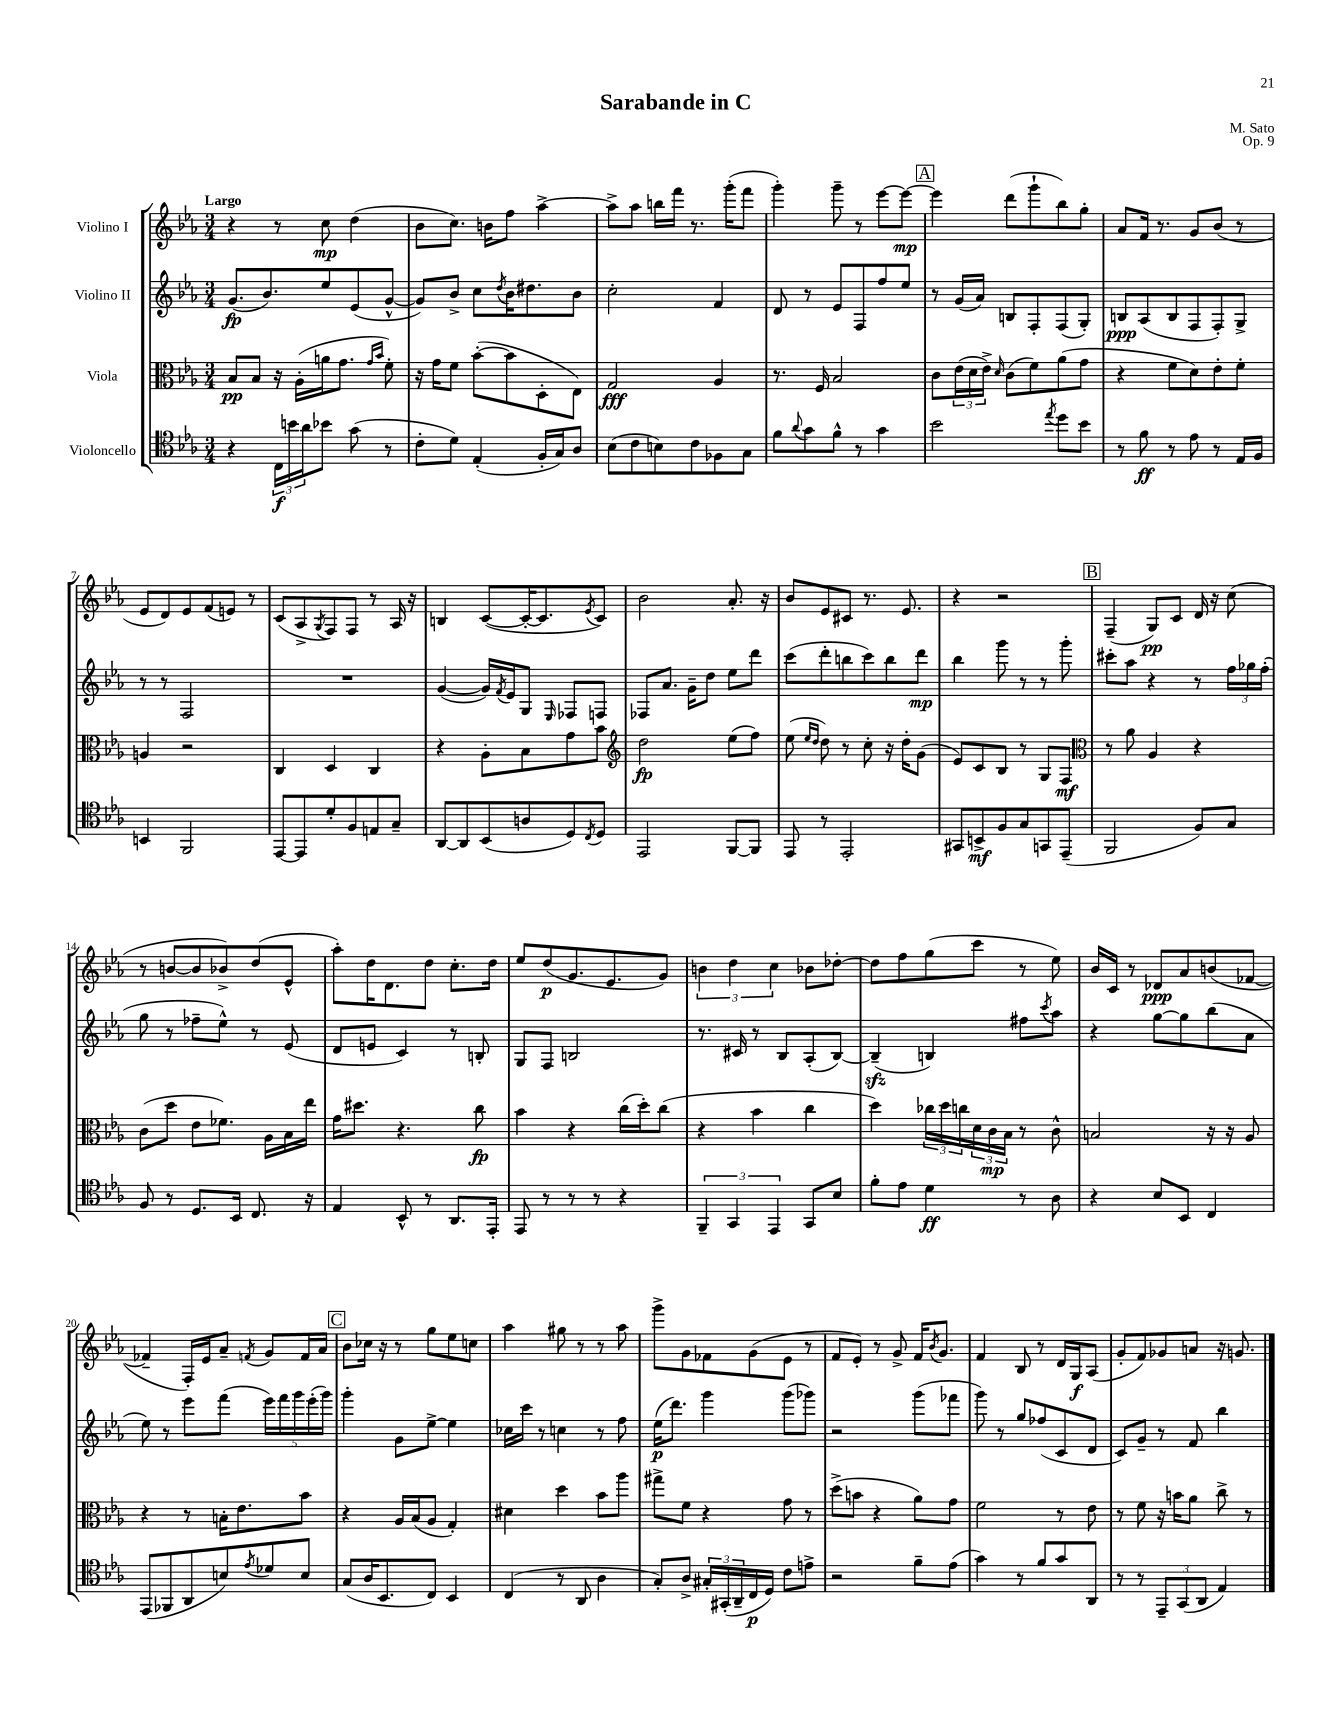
\header { title = "Sarabande in C" composer = "M. Sato" opus = "Op. 9" }
<<
\new StaffGroup <<
\new Staff = "s0" \with { instrumentName = "Violino I" } {
    \clef treble \key ees \major \numericTimeSignature \time 3/4 \tempo "Largo"
    r4 r8 c''8\mp d''4( |
    bes'8 c''8.) b'16 f''8 aes''4~-> |
    aes''8-> aes''8 b''16 f'''16 r8. g'''16-.( f'''8 |
    g'''4-.) g'''8-- r8 ees'''8~ ees'''8~\mp |
    \mark \markup { \box "A" } ees'''4 d'''8( g'''8-! bes''8) g''8-. |
    aes'8 f'16 r8. g'8 bes'8( r8 |
    ees'8 d'8) ees'8 f'8( e'8) r8 |
    c'8( aes8-> \acciaccatura { g8 } f8) f8 r8 aes16 r16 |
    b4 c'8~( c'16~-. c'8. \acciaccatura { ees'8 } c'8) |
    bes'2 aes'8.-. r16 |
    bes'8 ees'8 cis'8 r8. ees'8. |
    r4 r2 |
    \mark \markup { \box "B" } f4--( g8\pp) c'8 d'16 r16 c''8( |
    r8 b'8~ b'8 bes'8->) d''8( ees'8-^ |
    aes''8-.) d''16 d'8. d''8 c''8.-. d''16 |
    ees''8 d''8\p( g'8. ees'8. g'8) |
    \tuplet 3/2 { b'4 d''4 c''4 } bes'8 des''8~-. |
    des''8 f''8 g''8( c'''8 r8 ees''8) |
    bes'16 c'16 r8 des'8\ppp aes'8 b'8( fes'8~ |
    fes'4-- f16-.) ees'16 aes'8-- \acciaccatura { f'8 } g'8 f'16 aes'16 |
    \mark \markup { \box "C" } bes'8 ces''16 r16 r8 g''8 ees''8 c''8 |
    aes''4 gis''8 r8 r8 aes''8 |
    g'''8-> g'8 fes'8 g'8( ees'8 r8 |
    f'8 ees'8-.) r8 g'8-> f'16 \acciaccatura { bes'8 } g'8. |
    f'4 bes8 r8 d'16 g16\f aes8( |
    g'8-. f'8) ges'8 a'8 r16 g'8. \bar "|." |
}
\new Staff = "s1" \with { instrumentName = "Violino II" } {
    \clef treble \key ees \major \numericTimeSignature \time 3/4
    g'8.\fp( bes'8.) ees''8 ees'8( g'8~-^ |
    g'8) bes'8-> c''8 \acciaccatura { d''8 } bes'16 dis''8. bes'8 |
    c''2-. f'4 |
    d'8 r8 ees'8 f8 f''8 ees''8 |
    \mark \markup { \box "A" } r8 g'16( aes'16) b8 f8-. f8( g8-.) |
    b8\ppp aes8( b8 f8 f8-.) g8-> |
    r8 r8 f2 |
    R2. |
    g'4~( g'16) \acciaccatura { f'8 } ees'16 g8 \grace { ees16 } fes8 f8 |
    fes8 aes'8. g'16-- d''8 ees''8 d'''8 |
    c'''8( d'''8-. b''8 c'''8) b''8 d'''8\mp |
    bes''4 g'''8 r8 r8 g'''8-. |
    \mark \markup { \box "B" } cis'''8-. aes''8 r4 r8 \tuplet 3/2 { f''16 ges''16 f''16-.( } |
    g''8 r8 fes''8-- ees''8-^) r8 ees'8( |
    d'8 e'8 c'4) r8 b8-. |
    g8 f8 b2 |
    r8. cis'16 r8 bes8 aes8-.( bes8~) |
    bes4--\sfz( b4) fis''8 \acciaccatura { c'''8 } aes''8 |
    r4 g''8~ g''8 bes''8( aes'8 |
    ees''8) r8 ees'''8 f'''8( \tuplet 5/4 { ees'''16) f'''16 g'''16 ees'''16-.( g'''16) } |
    \mark \markup { \box "C" } g'''4-. g'8 ees''8~-> ees''4 |
    ces''16 c'''16 r8 c''4 r8 f''8 |
    ees''16\p( d'''8.) g'''4 g'''8( ges'''8) |
    r2 g'''8( fes'''8 |
    g'''8) r8 g''8 fes''8( c'8 d'8 |
    c'8) g'8-- r8 f'8 bes''4 \bar "|." |
}
\new Staff = "s2" \with { instrumentName = "Viola" } {
    \clef alto \key ees \major \numericTimeSignature \time 3/4
    bes8\pp bes8 r16 aes16-.( a'16 g'8. \grace { g'16 bes'16 } f'8-.) |
    r16 g'16 f'8 bes'8~-.( bes'8 d8-. ees8) |
    g2\fff aes4 |
    r8. f16 bes2 |
    \mark \markup { \box "A" } c'8 \tuplet 3/2 { ees'16( d'16 ees'16->) } \grace { d'16 } c'8( f'8) aes'8( g'8 |
    r4 f'8 d'8) ees'8-. f'8-. |
    a4 r2 |
    c4 d4 c4 |
    r4 aes8-. bes8 g'8 bes'8 |
    \clef treble d''2\fp ees''8( f''8) |
    ees''8( \grace { ees''16 d''16 } d''8) r8 c''8-. r16 d''16-. g'8( |
    ees'8) c'8 bes8 r8 g8 f8\mf |
    \mark \markup { \box "B" } \clef alto r8 aes'8 aes4 r4 |
    c'8( d''8 ees'8 fes'8.) aes16 bes16 ees''16 |
    g'16 dis''8. r4. c''8\fp |
    bes'4 r4 c''16( d''16-.) c''8( |
    r4 bes'4 c''4 |
    d''4) \tuplet 3/2 { ces''16 d''16 c''16 } \tuplet 3/2 { d'16 c'16\mp bes16 } r8 c'8-^ |
    b2 r16 r16 aes8 |
    r4 r8 b16-. ees'8. bes'8 |
    \mark \markup { \box "C" } r4 aes16 bes16( aes8 g4-.) |
    dis'4 d''4 bes'8 aes''8 |
    gis''8-> f'8 r4 g'8 r8 |
    d''8->( b'8 r4 aes'8) g'8 |
    f'2 r8 ees'8 |
    r8 f'8 r16 b'16 aes'8 c''8-> r8 \bar "|." |
}
\new Staff = "s3" \with { instrumentName = "Violoncello" } {
    \clef tenor \key ees \major \numericTimeSignature \time 3/4
    r4 \tuplet 3/2 { c16\f b'16 aes'16 } bes'8 g'8( r8 |
    c'8-. d'8) ees4-.( f16-. g16) aes8 |
    bes8( c'8 b8) c'8 fes8 g8 |
    f'8 \appoggiatura { aes'8 } g'8 f'8-^ r8 g'4 |
    \mark \markup { \box "A" } bes'2 \acciaccatura { ees''8 } d''8 bes'8 |
    r8 f'8\ff r8 ees'8 r8 ees16 f16 |
    b,4 f,2 |
    ees,8~ ees,8 d'8-. f8 e8 g8-- |
    aes,8~ aes,8 bes,8( a8 d8) \acciaccatura { c8 } d8 |
    ees,2 f,8~ f,8 |
    ees,8 r8 ees,2-. |
    gis,8 b,8->\mf f8 g8 g,8 ees,8--( |
    \mark \markup { \box "B" } f,2 f8) g8 |
    f8 r8 d8. bes,16 c8. r16 |
    ees4 bes,8-^ r8 aes,8. ees,16-. |
    ees,8 r8 r8 r8 r4 |
    \tuplet 3/2 { f,4-- g,4 ees,4 } g,8 bes8 |
    f'8-. ees'8 d'4\ff r8 aes8 |
    r4 bes8 bes,8 c4 |
    ees,8( fes,8 aes,8 b8) \acciaccatura { ees'8 } des'8 b8 |
    \mark \markup { \box "C" } g8( aes16 bes,8. c8) bes,4 |
    c4( r8 aes,8 aes4 |
    g8-.) aes8-> \tuplet 3/2 { gis16-. gis,16-.( aes,16-- } c16\p d16) c'8 e'8-> |
    r2 f'8-- ees'8( |
    g'4) r8 f'8 g'8 aes,8 |
    r8 r8 \tuplet 3/2 { ees,8-- g,8( aes,8 } ees4) \bar "|." |
}
>>
>>
